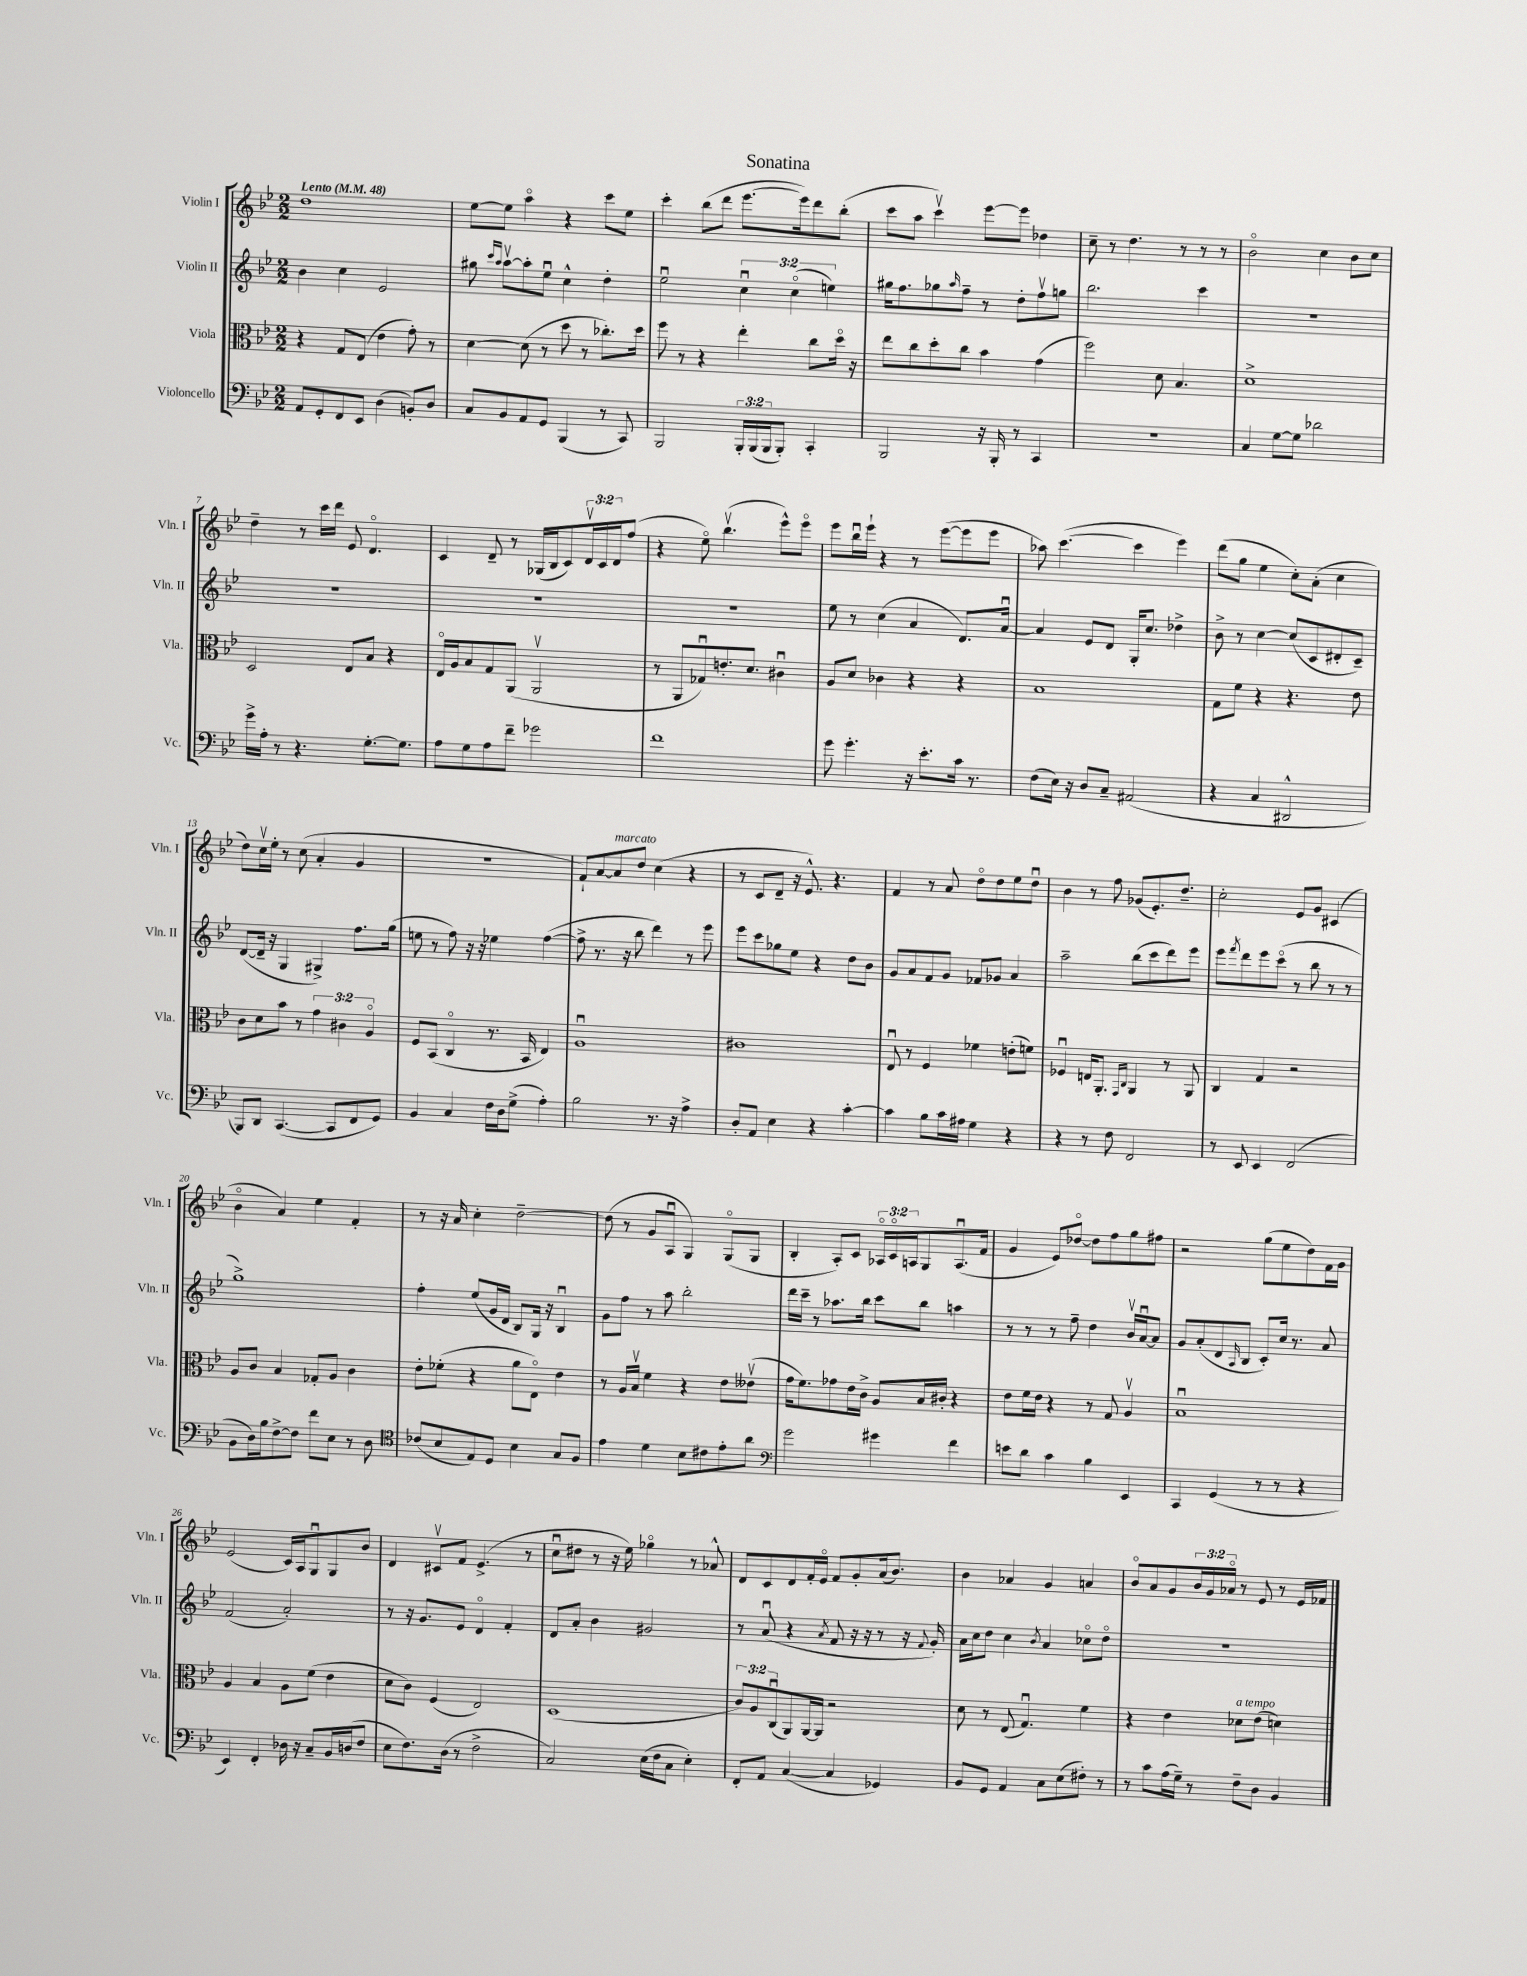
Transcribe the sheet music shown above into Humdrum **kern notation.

**kern	**kern	**kern	**kern
*part4	*part3	*part2	*part1
*staff4	*staff3	*staff2	*staff1
*I"Violoncello	*I"Viola	*I"Violin II	*I"Violin I
*I'Vc.	*I'Vla.	*I'Vln. II	*I'Vln. I
*clefF4	*clefC3	*clefG2	*clefG2
*k[b-e-]	*k[b-e-]	*k[b-e-]	*k[b-e-]
*M2/2	*M2/2	*M2/2	*M2/2
*MM48	*MM48	*MM48	*MM48
=1	=1	=1	=1
!	!	!	!LO:TX:a:B:t=Lento
8AA/L	4r	4b-\	1dd
8GG'/	.	.	.
8FF/	8G/L	4cc\	.
8EE-/J	(8E-/J	.	.
(4D\	4e-\	2e-/	.
8BBn'/L)	8g'\)	.	.
8D/J	8r	.	.
=2	=2	=2	=2
8C/L	[4d\	8gg#X\	[8ee-\L
.	.	16qqccc/LL	.
.	.	16qqaa/JJ	.
8BB-/	.	[8aav\L	8ee-\J]
8AA/	(8d\]	8aa'\]	4aa\
8GG/J	8r	8ee-u\J	.
(4BBB-/	8dd\	4cc^^\	4r
.	8r	.	.
8r	8.cc-X'\L)	4dd'\	8ccc\L
8CC/)	.	.	8ee-\J
.	16dd\Jk	.	.
=3	=3	=3	=3
2BBB-/	8ff\	2ee-u\	4ccc'\
.	8r	.	.
.	4r	.	(8bb-\L
.	.	.	8ddd\J
24BBB-'/LL	4ee-'\	6ccu\	[8.eee-\L
(24BBB-/	.	.	.
24BBB-/J	.	.	.
8BBB-'/J)	.	.	.
.	.	(6cc\	.
.	.	.	16eee-\k])
4CC'/	8cc\L	.	8ddd\
.	.	6een\)	.
.	16dd\Jk	.	(8bb-'\J
.	16r	.	.
=4	=4	=4	=4
2BBB-/	8ee-\L	16gg#X\KL	8ccc\L
.	.	8.ff\	.
.	8cc\	.	8aa\J
.	8dd'\	8gg-X\	4cccv\)
.	.	16qqaa/	.
.	8cc\J	8ff~\J	.
16r	4b-\	8r	[8eee-\L
16BBB-'/	.	.	.
8r	.	8dd'\L	8eee-\J]
4CC/	(4g\	8ffv\	4dd-X\
.	.	8ggn\J	.
=5	=5	=5	=5
1r	2ff\)	2.bb-\	8cc~\
.	.	.	8r
.	.	.	4.dd\
.	8d\	.	.
.	4.B-/	.	8r
.	.	4ccc\	8r
.	.	.	8r
=6	=6	=6	=6
4C/	1d^	1r	2b-\
[8G\L	.	.	.
8G\J]	.	.	.
2d-X\	.	.	4cc\
.	.	.	8b-\L
.	.	.	8cc\J
!!LO:LB:g=z
=7	=7	=7	=7
16g^\LL	2D/	1r	4dd~\
16A'\JJ	.	.	.
8r	.	.	.
4.r	.	.	8r
.	.	.	16ccc\LL
.	.	.	16ddd\JJ
.	8E-/L	.	8e-/
[8.G'\L	8B-/J	.	4.d/
.	4r	.	.
8.G\J]	.	.	.
=8	=8	=8	=8
8A\L	16E-/LL	1r	4c/
.	16A/J	.	.
8G\	8B-/	.	.
8A\	8G/	.	8d~/
8f~\J	(8AA/J	.	8r
2g-X\	2AAv/	.	(16G-X/LL
.	.	.	16B-/J
.	.	.	8c/)
.	.	.	24dv/L
.	.	.	24c/
.	.	.	24d/J
.	.	.	(8ff/J
=9	=9	=9	=9
1f	8r	1r	4r
.	8AA/L	.	.
.	8G-Xu/)	.	8ee-\)
.	8.en'/	.	(4.bb-v\
.	8.d/J	.	.
.	4c#Xu\	.	8eee-^^\L)
.	.	.	8eee-\J
=10	=10	=10	=10
8g\	8A/L	8ee-\	8eee-\L
4.g'\	8d/J	8r	16bb-u\L
.	.	.	16eee-`\JJ
.	4c-X\	(4cc\	4r
16r	4r	4a/	8r
8.e-'\L	.	.	.
.	.	.	([8eee-\L
16c\Jk	4r	8.d/L)	8eee-\]
8.r	.	.	.
.	.	.	8eee-\J
.	.	[16au/Jk	.
=11	=11	=11	=11
(8F\L	1B-	4a/]	8aa-X\)
16E-\Jk)	.	.	([4.ccc\
16r	.	.	.
8D/L	.	8e-/L	.
8C~/J	.	8d/J	.
(2AA#X/	.	16G'/KL	4ccc\]
.	.	8.cc/J	.
.	.	4dd-X^\	4eee-\)
=12	=12	=12	=12
4r	8G\L	8b-^\	(8ddd\L
.	8f\J	8r	8gg\J
4C/	4r	[4cc\	4ee-\
2DD#X^^/	4.r	(8cc/L]	8cc'\L)
.	.	8c/	(8a'\J
.	.	8d#X'/	4cc\
.	8e-\	8c~/J)	.
!!LO:LB:g=z
=13	=13	=13	=13
8BBB-/L)	8c\L	([8d/L	8dd\L)
8DD/J	8d\	16d~/Jk]	16ccv\L
.	.	16r	16ee-'\JJ
([4.CC/	8b-\J	4G/	8r
.	8r	.	(8cc\
.	6g\	4G#X^/)	4a'/
8CC/L]	.	.	.
.	6c#X\	.	.
8FF/	.	8.ff\L	4g/
.	6A/	.	.
8GG/J)	.	.	.
.	.	(16gg\Jk	.
=14	=14	=14	=14
4BB-/	8F/L	8een\	1r
.	(8BB-/J	8r	.
4C/	4C/	8ff\)	.
.	.	16r	.
.	.	16r	.
16F\LL	8.r	4ee-X\	.
16D\J	.	.	.
(8G^\J	.	.	.
.	16BB-/	.	.
4A'\)	4E-/)	([4ff\	.
=15	=15	=15	=15
2B-\	1Au	8ff^\]	8f`/L)
.	.	8.r	[8a/
!	!	!	!LO:TX:a:i:t=marcato
.	.	.	8a/]
.	.	16r	.
.	.	8bb-\	8dd/J
8.r	.	4ddd\)	(4cc\
16r	.	.	.
4A^\	.	8r	4r
.	.	8eee-\	.
=16	=16	=16	=16
8D'/L	1c#X	8eee-\L	8r
8AA/J	.	8ccc\	8c/L
4E-\	.	8gg-X\	8d~/J
.	.	8ee-\J	16r
.	.	.	8.e-^^/)
4r	.	4r	.
.	.	.	4.r
[4c'\	.	8dd\L	.
.	.	8b-\J	.
=17	=17	=17	=17
4c\]	8E-u/	8g/L	4f/
.	8r	8a/	.
8B-\L	4F/	8f/	8r
16c\L	.	8g/J	8a/
16A#X\JJ	.	.	.
4G\	4f-X\	8f-X/L	8dd\L
.	.	8g-X/J	8dd\
4r	(8en'\L	4a/	8ee-\
.	8fn\J)	.	8ddu\J
=18	=18	=18	=18
4r	4F-Xu/	2aa~\	4b-\
8r	16En/KL	.	8r
.	8.AA'/J	.	.
8F\	.	.	8ff\
.	16qqGG/LL	.	.
.	16qqC/JJ	.	.
2FF/	4AA/	(8bb-\L	(8g-X/L
.	.	8ccc\	8.e-'/)
.	8r	8ddd\)	.
.	.	.	8.dd~/J
.	8AA/	8eee-\J	.
=19	=19	=19	=19
8r	4C/	8eee-\L	2cc'\
.	.	8qfff/	.
8EE-/	.	8ddd\	.
4EE-/	4G/	8eee-\	.
.	.	(8ccc\J	.
(2FF/	2r	8r	8e-/L
.	.	8bb-\	8g/J
.	.	8r	(4c#X/
.	.	8r	.
!!LO:LB:g=z
=20	=20	=20	=20
8BB-\L	8A/L	1gg^)	4b-\
16D\L)	8c/J	.	.
16B-\J	.	.	.
[8F^\	4B-/	.	4a/)
8F\J]	.	.	.
8f\L	8G-X'/L	.	4ee-\
8E-\J	8A/J	.	.
8r	4c\	.	4f'/
8D\	.	.	.
=21	=21	=21	=21
*clefC4	*	*	*
(8c-X/L	8e-'\L	4ff'\	8r
8B-/	(8f-X'\J	.	16r
.	.	.	16a/
8E-/)	4r	(8ee-/L	4cc'\
8D/J	.	16g/L	.
.	.	16d/JJ	.
4B-\	8a\L	8B-/L)	[2dd~\
.	8E-\J)	16G/Jk	.
.	.	16r	.
8G/L	4e-\	4B-u/	.
8F/J	.	.	.
=22	=22	=22	=22
4e-\	8r	8g\L	(8dd\]
.	16A/LL	8ff\J	8r
.	16B-v/JJ	.	.
4d\	4f\	8r	8g/L
.	.	8aa\	8Au/J
8B-\L	4r	2bb-'\	4G/)
8c#X\	.	.	.
8e-'\	8e-\L	.	(8G/L
8a\J	(8e--Xv\J	.	8G/J
=23	=23	=23	=23
*clefF4	*	*	*
2g\	16g\KL	16ddd\LL	4B-'/
.	8.f\)	16ccc~\JJ	.
.	.	8r	.
.	8g-X\	8.aa-X\L	8A'/L)
.	16e-\L	.	8c/J
.	16c^\JJ	16bb-\Jk	.
4g#X\	8A/L	8ccc\L	24A-X/LL
.	.	.	24c/
.	.	.	24An/J
.	16B-/L	8bb-\J	8G/
.	16c#X'/JJ	.	.
4f\	4r	4aan\	(8.Au/
.	.	.	16f/Jk
=24	=24	=24	=24
8en\L	8e-\L	8r	4g/
8d\J	16f\L	8r	.
.	16e-\JJ	.	.
4c\	4r	8r	8e-/L)
.	.	8ff~\	[8dd-X/J
4B-\	8r	4dd\	8dd-\L]
.	8G/	.	8ff\
4EE-/	4Av/	16b-v/LL	8gg\
.	.	[16au/J	.
.	.	8a/J]	8ff#X\J
=25	=25	=25	=25
4CC/	1B-u	8g/L	2r
.	.	(8a'/	.
(4GG/	.	8d/	.
.	.	16qqA/	.
.	.	8B-/J	.
8r	.	8c'/L)	(8gg\L
8r	.	16cc/Jk	8ee-\
.	.	8.r	.
4r	.	.	8dd\)
.	.	8a/	16f\L
.	.	.	16g\JJ
!!LO:LB:g=z
=26	=26	=26	=26
4EE-/)	4A/	(2f/	(2e-/
4FF'/	4B-/	.	.
16D-X\	8A\L	2a'/)	16c/LL)
16r	.	.	16A/J
8C~/L	(8f\J	.	8Gu/
16BB-/L	4e-\	.	8G/
(16Dn/J	.	.	.
8F/J	.	.	8b-/J
=27	=27	=27	=27
8E-\L	8d\L	8r	4d/
8.F\)	8c\J)	16r	.
.	.	8.g/L	.
.	(4F/	.	8c#Xv/L
(16D\Jk	.	.	.
8r	.	8e-/J	8f/J
2F^\	2E-/)	4d/	(4.e-^/
.	.	4f'/	.
.	.	.	8r
=28	=28	=28	=28
2C/)	(1D	8d/L	8ccu\L
.	.	8a'/J	8dd#X\J
.	.	4b-\	8r
.	.	.	16r
.	.	.	16ee-\)
(16E-\LL	.	2g#X/	4gg-X\
16F\J	.	.	.
8C\J	.	.	.
4E-'\)	.	.	8r
.	.	.	8a-X^^/
=29	=29	=29	=29
8FF'/L	12c/L)	8r	8d/L
.	12A/	.	.
8AA/J	.	(8au/	8c/
.	(12Cu/	.	.
([4C/	8AA/)	4r	8d/
.	[16AA/L	.	16f'/L
.	16AA/JJ]	.	16e-/JJ
.	.	8qa/	.
4C/]	2r	8f/	8f/L
.	.	16r	8g'/
.	.	16r	.
4GG-X/)	.	8r	(16a/k
.	.	.	8.b-/J)
.	.	16r	.
.	.	8qqf/	.
.	.	16g'/)	.
=30	=30	=30	=30
8BB-/L	8d\	16a\LL	4b-\
.	.	16cc\J	.
8GG/J	8r	8dd\J	.
4AA/	(8E-/	4cc\	4a-X/
.	4.Gu/)	.	.
.	.	8qb-/	.
8C\L	.	4a/	4g/
(8E-\	.	.	.
8F#X'\J)	4f\	8cc-X\L	4an/
8r	.	8dd\J	.
=31	=31	=31	=31
8r	4r	1r	8b-/L
8c\L	.	.	8a/
(16A\L	4e-\	.	8g/
16G~\JJ)	.	.	.
8r	.	.	24b-/L
.	.	.	24g/
.	.	.	24a-X/JJ
!	!LO:TX:a:i:t=a tempo	!	!
8F~\L	8d-X\L	.	8r
8D\J	(8e-\J	.	8e-/
4BB-/	4dn\)	.	8r
.	.	.	16e-/LL
.	.	.	16f-X/JJ
==	==	==	==
*-	*-	*-	*-
